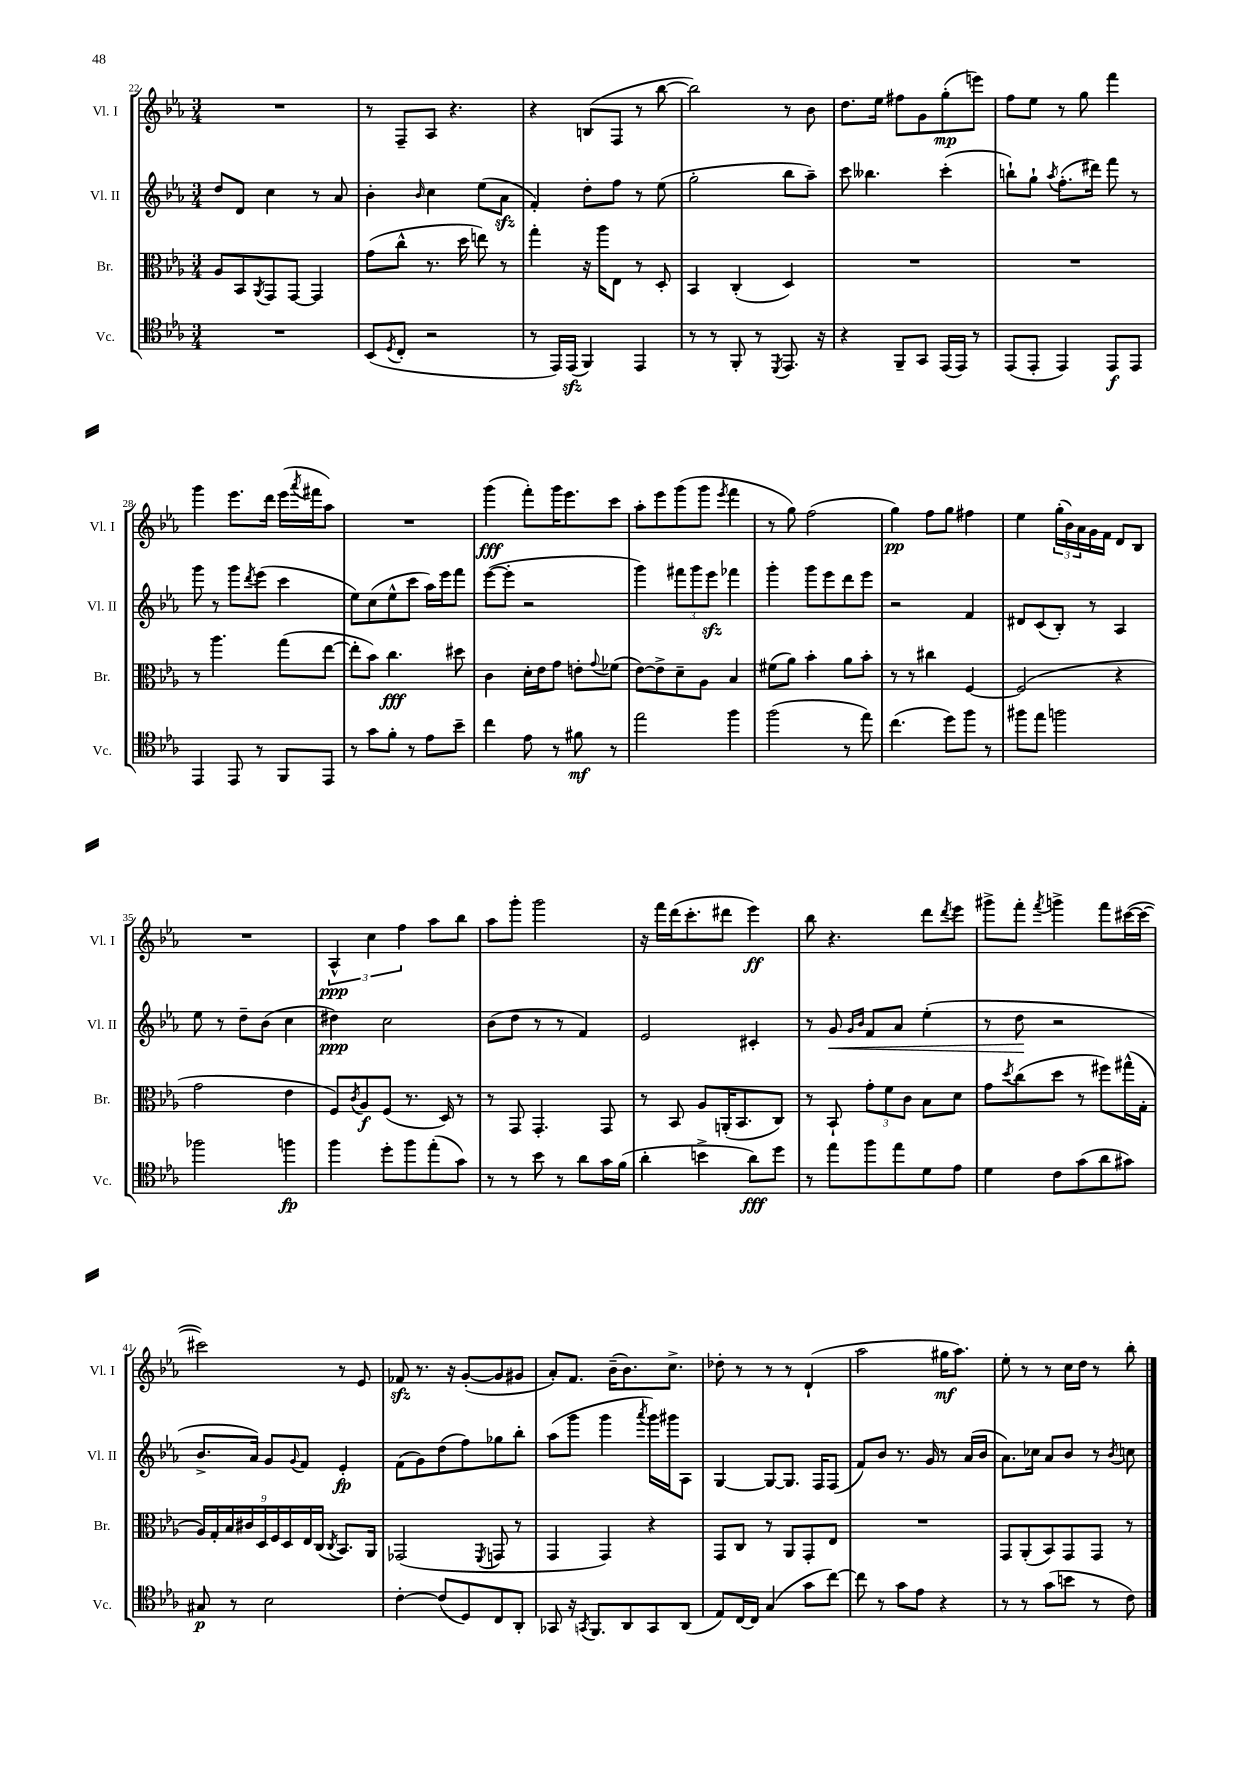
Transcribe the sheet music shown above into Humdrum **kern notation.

**kern	**kern	**kern	**kern
*staff4	*staff3	*staff2	*staff1
*clefC4	*clefC3	*clefG2	*clefG2
*k[b-e-a-]	*k[b-e-a-]	*k[b-e-a-]	*k[b-e-a-]
*M3/4	*M3/4	*M3/4	*M3/4
2.r	8A-	8dd	2.r
.	8BB-	8d	.
.	8qAA-	.	.
.	8GG	4cc	.
.	[8GG	.	.
.	4GG]	8r	.
.	.	8a-	.
=	=	=	=
(8BB-	(8g	4b-'	8r
8qD	.	.	.
8C'	8cc^^	.	8F~
.	.	16qqb-	.
2r	8.r	4cc	8A-
.	.	.	4.r
.	16dd	.	.
.	8ee)	(8ee-	.
.	8r	8a-	.
=	=	=	=
8r	4gg'	4f')	4r
16EE-)	.	.	.
(16EE-	.	.	.
4FF)	16r	8dd'	(8B
.	16aa-	.	.
.	8E-	8ff	8F
4EE-	8r	8r	8r
.	8D'	(8ee-	[8bb-
=	=	=	=
8r	4BB-	2gg'	2bb-])
8r	.	.	.
8FF'	(4C'	.	.
8r	.	.	.
8qDD	.	.	.
8.EE-	4D)	8bb-	8r
.	.	8aa-~)	8b-
16r	.	.	.
=	=	=	=
4r	2.r	8ccc	8.dd
.	.	4.bb--	.
.	.	.	16ee-
8FF~	.	.	8ff#
8GG	.	.	8g
(16EE-	.	(4ccc'	(8gg'
16EE-)	.	.	.
8r	.	.	8eee)
=	=	=	=
(8EE-	2.r	8bb`)	8ff
8EE-'	.	8gg`	8ee-
.	.	8qaa-	.
4EE-)	.	(8.ff'	8r
.	.	.	8gg
.	.	16ddd#)	.
8EE-	.	8fff	4fff
8EE-	.	8r	.
=	=	=	=
4EE-	8r	8ggg	4ggg
.	4.aa-	8r	.
8EE-	.	8ggg	8.eee-
.	.	8qddd	.
8r	.	(8eee-	.
.	.	.	16ddd
8FF	(8gg	4ccc	(16eee-
.	.	.	8qaaa-
.	.	.	16fff#
8EE-	[8ee-	.	8aa-)
=	=	=	=
8r	8ee-']	8ee-)	2.r
8g	8b-)	(8cc	.
8f'	4.cc	8ee-^^	.
8r	.	8ccc	.
8e-	.	16aa-)	.
.	.	16eee-	.
8b-~	8dd#	8fff	.
=	=	=	=
4cc	4c	([8eee-	(4ggg
.	.	8eee-']	.
8e-	16d'	2r	8fff')
.	16e-	.	.
8r	8g	.	16ggg
.	.	.	8.eee-
8f#	8e'	.	.
.	8qqg	.	.
8r	(8f-	.	8ccc
=	=	=	=
2ee-	[8e-)	4ggg)	8aa-'
.	8e-^]	.	8eee-
.	8d~	12fff#	(8ggg
.	.	12ggg	.
.	8A-	.	8ggg
.	.	12eee-	.
.	.	.	8qeee-
4ff	4B-	4fff-	4fff
=	=	=	=
(2ff	(8f#	4ggg'	8r
.	8a-)	.	8gg)
.	4b-'	8ggg	(2ff
.	.	8eee-	.
8r	8a-	8ddd	.
8ee-)	8b-'	8eee-	.
=	=	=	=
(4.cc	8r	2r	4gg)
.	8r	.	.
.	4cc#	.	8ff
8dd)	.	.	8gg
8ff	[4F	4f	4ff#
8r	.	.	.
=	=	=	=
8ff#	(2F]	8d#	4ee-
8ee-	.	(8c	.
2ff	.	8B-')	(24gg'
.	.	.	24b-)
.	.	.	24a-
.	.	8r	16g
.	.	.	16f
.	4r	4A-	8d
.	.	.	8B-
=	=	=	=
2ff-	2g	8ee-	2.r
.	.	8r	.
.	.	8dd~	.
.	.	(8b-	.
4ff	4e-	4cc	.
=	=	=	=
4ff	8F)	4dd#)	6A-^^
.	8qc	.	.
.	8A-	.	.
.	.	.	6cc
8dd'	(8F	2cc	.
.	.	.	6ff
8ff	8.r	.	.
(8ee-'	.	.	8aa-
.	16D)	.	.
8g)	8r	.	8bb-
=	=	=	=
8r	8r	(8b-	8aa-
8r	8GG	8dd	8ggg'
8b-	4.GG'	8r	2ggg
8r	.	8r	.
8a-	.	4f)	.
16g	8GG	.	.
(16f	.	.	.
=	=	=	=
4a-'	8r	2e-	16r
.	.	.	16fff
.	8BB-	.	(16ddd
.	.	.	8.ccc'
4b^	8A-	.	.
.	(16AA'	.	8ddd#
.	8.BB-	.	.
8a-)	.	4c#'	4eee-)
8dd	8C)	.	.
=	=	=	=
8r	8r	8r	8bb-
8ee-	8BB-`	8g	4.r
.	.	16qqg	.
.	.	16qqb-	.
8ff	12g'	8f	.
.	12f	.	.
8ee-	.	8a-	.
.	12c	.	.
8d	8B-	(4ee-'	8ddd
.	.	.	8qddd
8e-	8d	.	8eee-
=	=	=	=
4d	8g	8r	8ggg#^
.	8qdd	.	.
.	(8cc	8dd	8fff'
.	.	.	8qfff
8c	8dd	2r	4ggg^
(8g	8r	.	.
8a-	8ff#)	.	8fff
8g#)	(16gg#^^	.	([16ccc#
.	16G'	.	16ccc#_
=	=	=	=
8G#	18A-)	8.b-^	2ccc#])
.	18G'	.	.
.	18B-	.	.
8r	.	.	.
.	18c#	.	.
.	.	16a-)	.
.	18D	.	.
2B-	.	8g	.
.	18F	.	.
.	18D	.	.
.	.	8qqg	.
.	.	8f	.
.	18E-	.	.
.	(18C	.	.
.	8qC	.	.
.	8.BB-)	4e-'	8r
.	.	.	8e-
.	16AA-	.	.
=	=	=	=
[4c'	(2GG-	(8f	8f-
.	.	8g)	8.r
(8c]	.	(8dd	.
.	.	.	16r
8D)	.	8ff)	([8g'
.	8qFF	.	.
8C	8GG	8gg-	8g]
8AA-'	8r	8bb-'	8g#
=	=	=	=
8GG-	4GG	(8aa-	8a-')
16r	.	8ggg	8.f
8qGG	.	.	.
8.FF	.	.	.
.	4GG)	4ggg	.
.	.	.	(16b-~
8AA-	.	.	8.b-)
.	.	8qaaa-	.
8GG	4r	16ggg)	.
.	.	16ggg#	8.cc^
(8AA-	.	8A-	.
=	=	=	=
8E-)	8GG	[4G	8dd-'
[16C	8C	.	8r
16C]	.	.	.
(4G	8r	8G_	8r
.	8AA-	8.G]	8r
8g	8GG'	.	(4d`
.	.	16F	.
[8cc)	8E-	(8F	.
=	=	=	=
8cc]	2.r	8f)	2aa-
8r	.	8b-	.
8g	.	8.r	.
8e-	.	.	.
.	.	16g	.
4r	.	8r	16gg#
.	.	.	8.aa-)
.	.	(16a-	.
.	.	16b-	.
=	=	=	=
8r	8GG	8.a-)	8ee-'
8r	(8AA-'	.	8r
.	.	16cc-	.
(8g	8BB-)	8a-	8r
8b	8GG	8b-	16cc
.	.	.	16dd
8r	8GG	8r	8r
.	.	8qb-	.
8c)	8r	8cc	8bb-'
==	==	==	==
*-	*-	*-	*-
